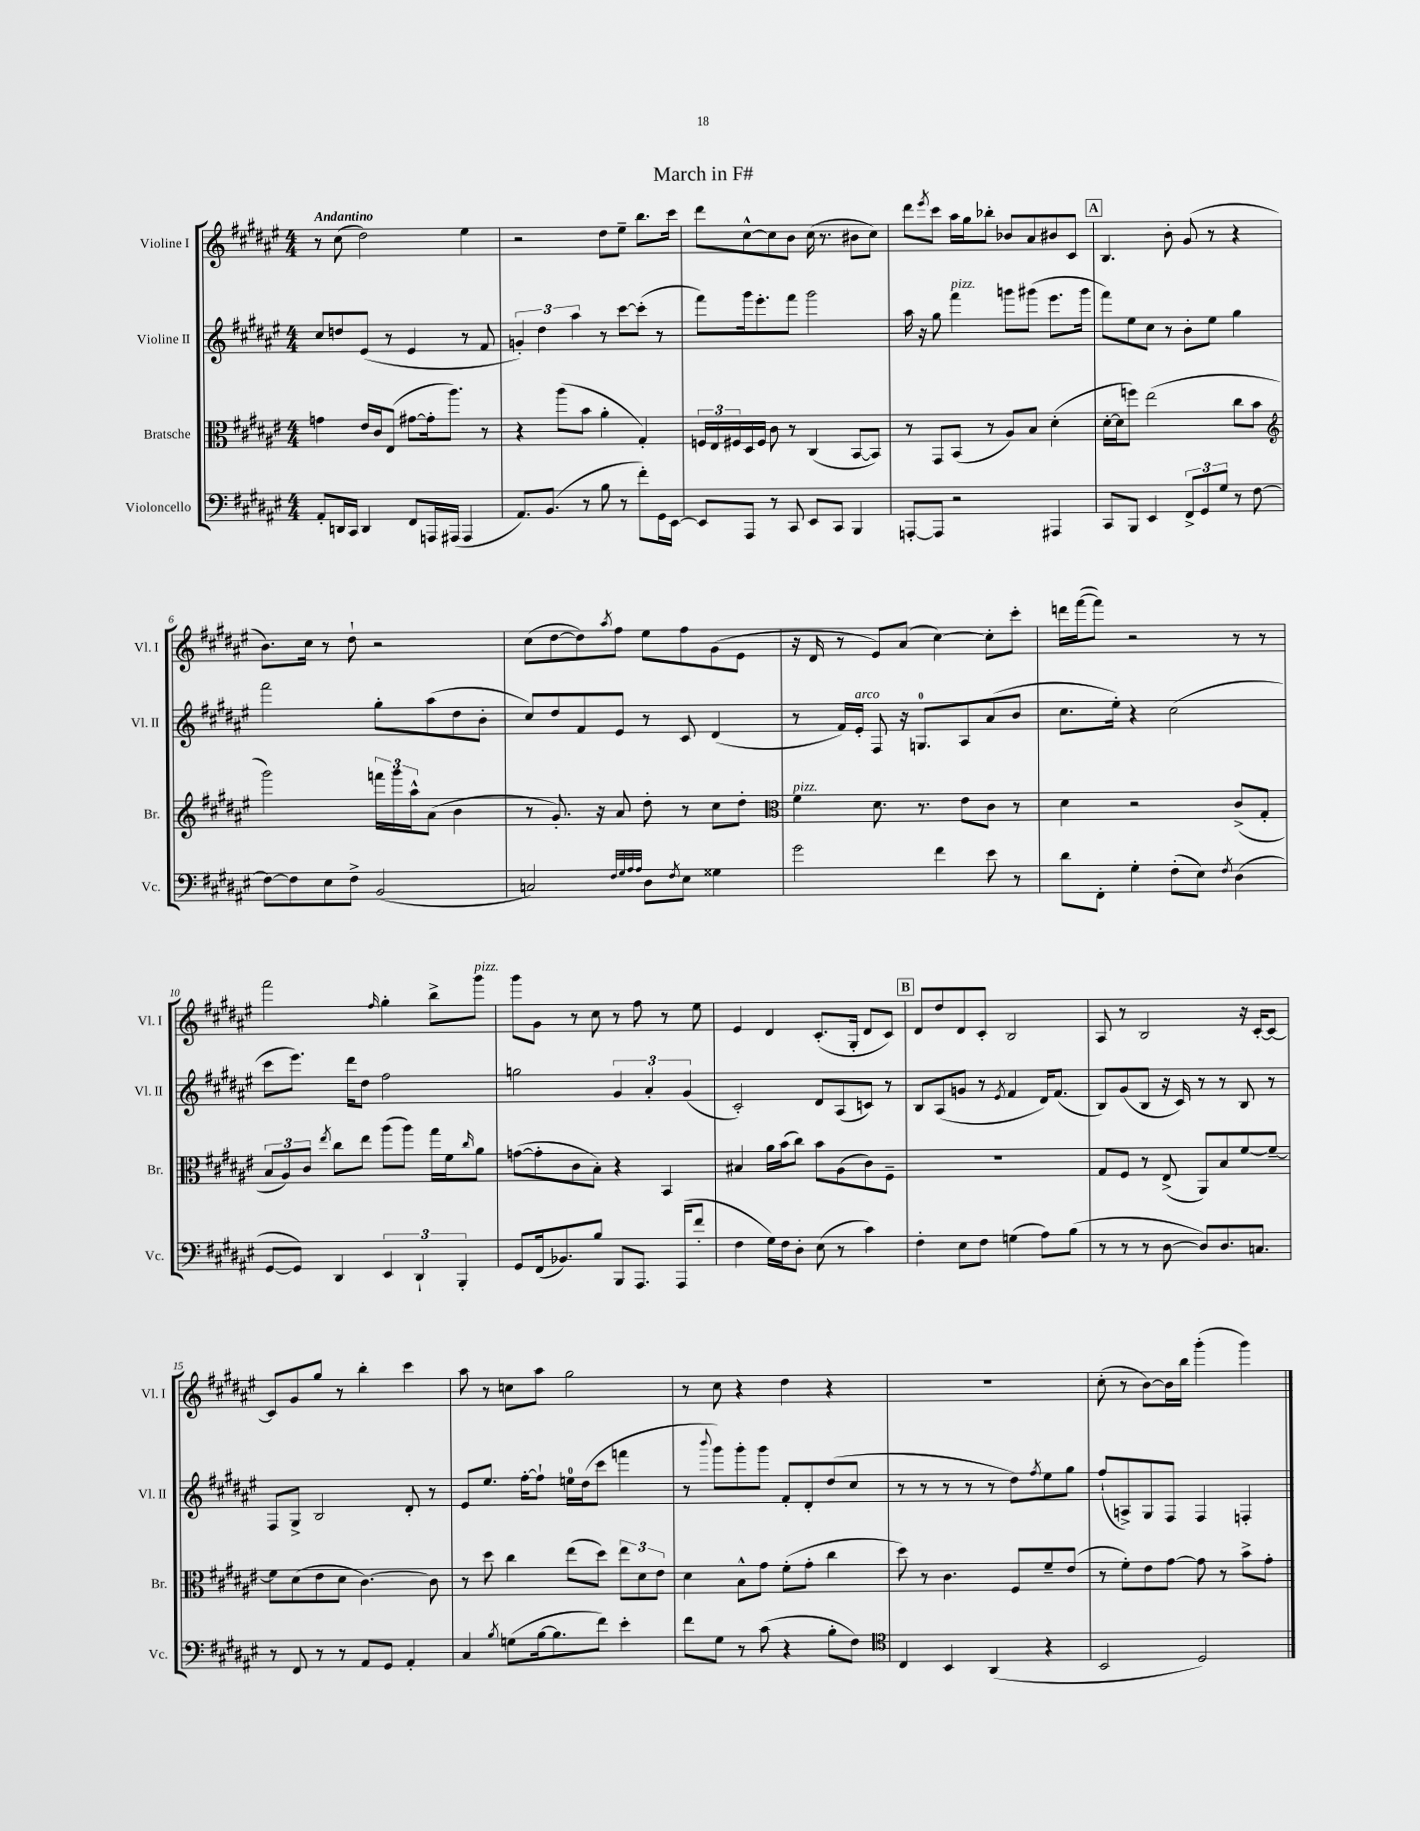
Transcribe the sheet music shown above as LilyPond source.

\header { title = "March in F#" }
<<
\new StaffGroup <<
\new Staff = "s0" \with { instrumentName = "Violine I" shortInstrumentName = "Vl. I" } {
    \clef treble \key fis \major \numericTimeSignature \time 4/4 \tempo "Andantino"
    r8 cis''8( dis''2) eis''4 |
    r2 dis''8 eis''8-- b''8. cis'''16 |
    dis'''8 cis''8~-^ cis''8 b'8 cis''16( r8. bis'8 cis''8) |
    dis'''8 \acciaccatura { eis'''8 } cis'''8 ais''16 gis''16 bes''8-. bes'8 ais'8 bis'8 cis'8 |
    \mark \markup { \box "A" } b4. b'8-. gis'8( r8 r4 |
    b'8.) cis''16 r8 dis''8-! r2 |
    cis''8( dis''8~ dis''8) \acciaccatura { ais''8 } fis''8 eis''8 fis''8 gis'8( eis'8 |
    r16 dis'16 r8 eis'8) ais'8( cis''4~) cis''8-. cis'''8-. |
    d'''16 fis'''16~( fis'''8) r2 r8 r8 |
    fis'''2 \grace { fis''16 } gis''4-. b''8-> gis'''8^\markup { \italic "pizz." } |
    gis'''8 gis'8 r8 cis''8 r8 fis''8 r8 eis''8 |
    eis'4 dis'4 cis'8.-.( gis16-. dis'8 cis'8) |
    \mark \markup { \box "B" } dis'8 dis''8 dis'8 cis'8-. b2 |
    ais8 r8 b2 r16 cis'16~-. cis'8~ |
    cis'8 gis'8 gis''8 r8 b''4-. cis'''4 |
    ais''8 r8 c''8 ais''8 gis''2 |
    r8 cis''8 r4 dis''4 r4 |
    R1 |
    cis''8-.( r8 b'8~) b'16 b''16 gis'''4-.( gis'''4) \bar "|." |
}
\new Staff = "s1" \with { instrumentName = "Violine II" shortInstrumentName = "Vl. II" } {
    \clef treble \key fis \major \numericTimeSignature \time 4/4
    cis''8 d''8 eis'8( r8 eis'4 r8 fis'8 |
    \tuplet 3/2 { g'4-.) dis''4 ais''4 } r8 cis'''8~ cis'''8-.( r8 |
    fis'''8) gis'''16 eis'''8.-. fis'''8 gis'''2 |
    ais''16 r16 gis''8 fis'''4^\markup { \italic "pizz." } g'''8 gis'''8( eis'''8. gis'''16 |
    \mark \markup { \box "A" } fis'''8) eis''8 cis''8 r8 b'8-. eis''8 gis''4 |
    fis'''2 gis''8-. ais''8( dis''8 b'8-. |
    cis''8) dis''8 fis'8 eis'8 r8 cis'8 dis'4( |
    r8 fis'16) eis'16-.^\markup { \italic "arco" } fis8 r16 g8.-0 ais8 ais'8( b'8 |
    cis''8. eis''16-.) r4 cis''2( |
    cis'''8 eis'''8.) dis'''16 dis''8 fis''2 |
    g''2 \tuplet 3/2 { gis'4 ais'4-. gis'4( } |
    cis'2-.) dis'8 ais8( c'8) r8 |
    \mark \markup { \box "B" } b8 ais8( g'8 r8 \acciaccatura { eis'8 } fis'4 dis'16) fis'8.( |
    b8) gis'8( b8 r16 cis'16) r8 r8 b8 r8 |
    fis8 gis8-> b2 dis'8-. r8 |
    eis'8 eis''8. fis''16~-. fis''8-! e''16-0 dis''16( cis'''8 f'''4 |
    r8 \appoggiatura { b'''8 } gis'''8) gis'''8-. gis'''8 fis'8-. dis'8-. dis''8( cis''8 |
    r8 r8 r8 r8 r8 dis''8) \acciaccatura { fis''8 } eis''8 gis''8 |
    fis''8-!( a8->) gis8 fis8 fis4 f4-. \bar "|." |
}
\new Staff = "s2" \with { instrumentName = "Bratsche" shortInstrumentName = "Br." } {
    \clef alto \key fis \major \numericTimeSignature \time 4/4
    g'4 eis'16 cis'16 eis8( gis'8~ gis'16-. ais''8.) r8 |
    r4 ais''8( b'8 ais'4-. gis4-.) |
    \tuplet 3/2 { f16 eis16 fis16 } dis16 fis16 cis'8 r8 cis4( b,8~ b,8) |
    r8 gis,8 b,8( r8 ais8) b8 dis'4-.( |
    \mark \markup { \box "A" } dis'16~-. dis'16 f''8) eis''2( cis''8 b'8 |
    \clef treble gis'''2) \tuplet 3/2 { f'''16 gis'''16 ais''16-^ } ais'8( b'4 |
    r8 gis'8.-.) r16 ais'8 dis''8-. r8 cis''8 dis''8-. |
    \clef alto fis'4^\markup { \italic "pizz." } dis'8. r8. eis'8 cis'8 r8 |
    dis'4 r2 cis'8->( gis8-. |
    \tuplet 3/2 { b8 ais8) cis'8 } \acciaccatura { eis''8 } cis''8 eis''8 ais''8( ais''8) gis''16 fis'16 \grace { cis''16 } ais'8 |
    g'8~( g'8-. cis'8 b8-.) r4 b,4 |
    bis4 ais'16 b'16( cis''8) b'8 ais8( cis'8) fis8-- |
    \mark \markup { \box "B" } R1 |
    gis8 fis8 r8 eis8->( ais,8) b8 fis'8~ fis'8~-- |
    fis'8 dis'8( eis'8 dis'8 cis'4.~) cis'8 |
    r8 dis''8 cis''4 eis''8( dis''8) \tuplet 3/2 { eis''8 dis'8 eis'8 } |
    dis'4 b8-^ gis'8 fis'8-.( gis'8-. cis''4 |
    dis''8) r8 cis'4. fis8 fis'8-- eis'8( |
    r8 fis'8-.) eis'8 gis'8~ gis'8 r8 b'8-> gis'8-. \bar "|." |
}
\new Staff = "s3" \with { instrumentName = "Violoncello" shortInstrumentName = "Vc." } {
    \clef bass \key fis \major \numericTimeSignature \time 4/4
    ais,8-. d,16 cis,16 d,4 fis,8 a,,16 ais,,16( ais,,4 |
    ais,8.) b,8.( r8 b8 r8 fis'8-.) gis,16 eis,16~ |
    eis,8 ais,,8 r8 cis,8 eis,8 cis,8 b,,4 |
    a,,8~-. a,,8 r2 ais,,4 |
    \mark \markup { \box "A" } cis,8 b,,8 eis,4 \tuplet 3/2 { fis,8-> gis,8 gis8 } r8 fis8~ |
    fis8~ fis8 eis8 fis8-> b,2( |
    c2) \grace { fis32 gis32 ais32 ais32 } dis8 \acciaccatura { fis8 } eis8 gisis4 |
    gis'2 fis'4 eis'8 r8 |
    dis'8 fis,8-. gis4-. fis8-.( eis8) \acciaccatura { fis8 } dis4( |
    gis,8~ gis,8) dis,4 \tuplet 3/2 { eis,4 dis,4-! b,,4-. } |
    gis,8 fis,16( bes,8.) b8 b,,8 ais,,8. ais,,16( fis'8-. |
    fis4 gis16) fis16 dis8-. eis8( r8 cis'4) |
    \mark \markup { \box "B" } fis4-. eis8 fis8 g4( ais8) b8( |
    r8 r8 r8 dis8~ dis8) dis8. c8. |
    r8 fis,8 r8 r8 ais,8 gis,8 ais,4-. |
    cis4 \acciaccatura { b8 } g8( b16~ b8. fis'8) eis'4-. |
    fis'8 gis8 r8 cis'8( r4 b8-. fis8) |
    \clef tenor cis4 b,4 ais,4( r4 |
    b,2 dis2) \bar "|." |
}
>>
>>
